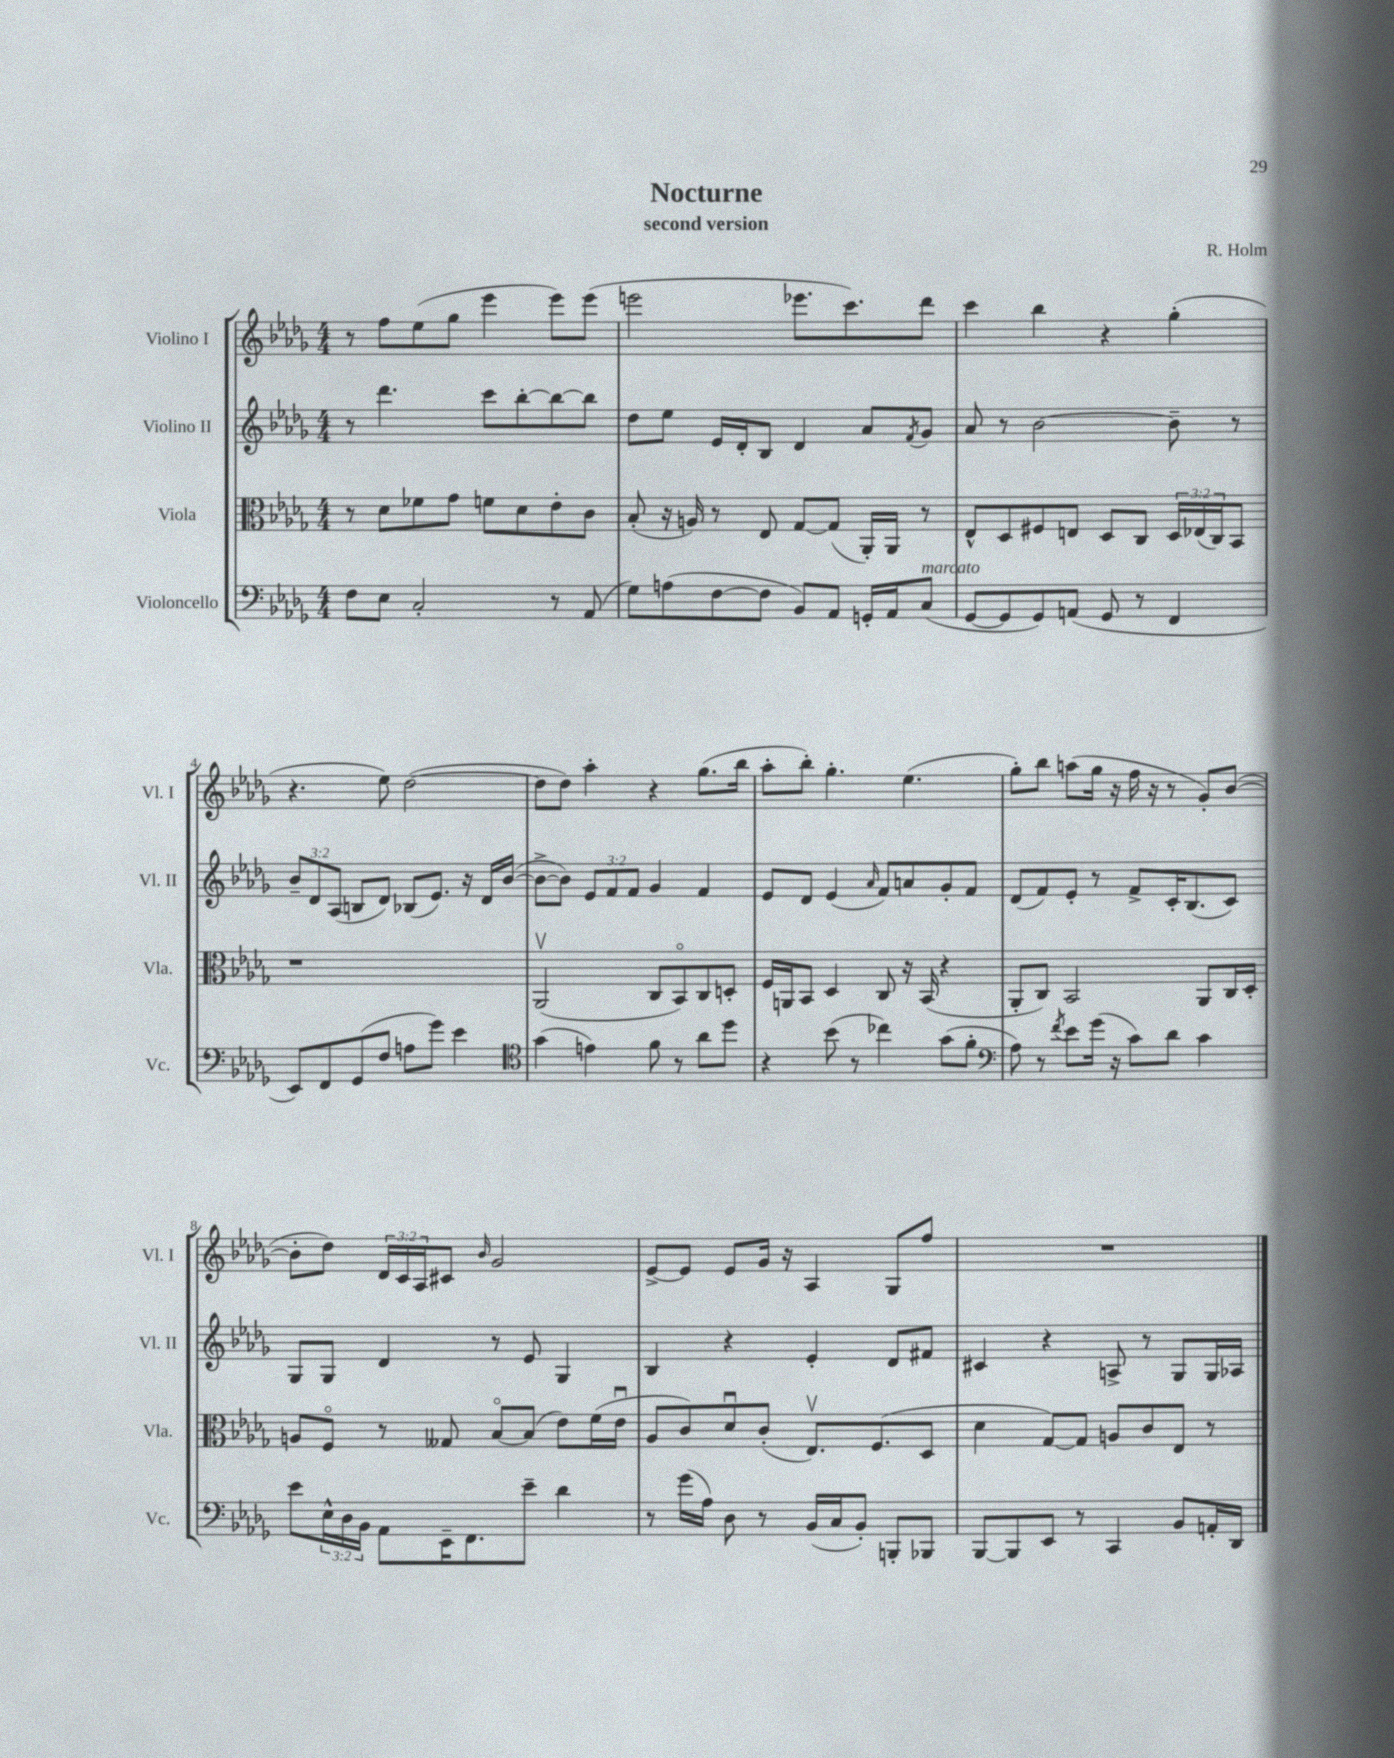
\header { title = "Nocturne" composer = "R. Holm" subtitle = "second version" }
<<
\new StaffGroup <<
\new Staff = "s0" \with { instrumentName = "Violino I" shortInstrumentName = "Vl. I" } {
    \clef treble \key des \major \numericTimeSignature \time 4/4 \override Staff.TupletNumber.text = #tuplet-number::calc-fraction-text
    r8 f''8 ees''8( ges''8 ees'''4 ees'''8) ees'''8( |
    e'''2 ees'''8. c'''8.) des'''8 |
    c'''4 bes''4 r4 ges''4-.( |
    r4. ees''8) des''2~( |
    des''8 des''8) aes''4-. r4 ges''8.( bes''16 |
    aes''8-. bes''8-.) ges''4.-. ees''4.( |
    ges''8-.) bes''8 a''8( ges''16 r16 f''16 r16 r8 ges'8-.) bes'8~( |
    bes'8-. des''8) \tuplet 3/2 { des'16 c'16 aes16 } cis'8 \grace { bes'16 } ges'2 |
    ees'8~-> ees'8 ees'8 ges'16 r16 aes4 ges8 f''8 |
    R1 \bar "|." |
}
\new Staff = "s1" \with { instrumentName = "Violino II" shortInstrumentName = "Vl. II" } {
    \clef treble \key des \major \numericTimeSignature \time 4/4 \override Staff.TupletNumber.text = #tuplet-number::calc-fraction-text
    r8 des'''4. c'''8 bes''8~-. bes''8~ bes''8 |
    des''8 ees''8 ees'16 des'16-. bes8 des'4 aes'8 \acciaccatura { f'8 } ges'8 |
    aes'8 r8 bes'2~ bes'8-- r8 |
    \tuplet 3/2 { bes'8-- des'8 aes8( } b8 des'8) bes8( ees'8.) r16 des'16 bes'16~( |
    bes'8~-> bes'8) \tuplet 3/2 { ees'8 f'8 f'8 } ges'4 f'4 |
    ees'8 des'8 ees'4( \grace { aes'16 } f'8) a'8 ges'8-. f'8 |
    des'8( f'8) ees'8-. r8 f'8-> c'16-. bes8.( c'8) |
    ges8 ges8 des'4 r8 ees'8 ges4 |
    bes4 r4 ees'4-. des'8 fis'8 |
    cis'4 r4 a8-> r8 ges8 ges16 aes16 \bar "|." |
}
\new Staff = "s2" \with { instrumentName = "Viola" shortInstrumentName = "Vla." } {
    \clef alto \key des \major \numericTimeSignature \time 4/4 \override Staff.TupletNumber.text = #tuplet-number::calc-fraction-text
    r8 des'8 fes'8 ges'8 f'8 des'8 ees'8-. c'8 |
    bes8-.( r16 a16) r8 ees8 ges8~ ges8( aes,16-.) aes,16 r8 |
    ees8-^ des8 fis8 e8 des8 c8 \tuplet 3/2 { des16 ees16( c16) } bes,8 |
    r1 |
    aes,2\upbow( c8 bes,8\flageolet) c8 d8-. |
    f16 a,16 bes,8 des4 c8 r16 bes,16( r4 |
    aes,8-. c8) bes,2 aes,8 c16 des16-. |
    a8 f8\flageolet r8 geses8 bes8~\flageolet bes8( ees'8) f'16( ees'16\downbow |
    aes8 c'8) des'8\downbow c'8-.( ees8.\upbow) f8.( des8 |
    des'4 ges8~) ges8 a8 c'8 ees8 r8 \bar "|." |
}
\new Staff = "s3" \with { instrumentName = "Violoncello" shortInstrumentName = "Vc." } {
    \clef bass \key des \major \numericTimeSignature \time 4/4 \override Staff.TupletNumber.text = #tuplet-number::calc-fraction-text
    f8 ees8 c2-. r8 aes,8( |
    ges8) a8( f8~ f8 bes,8) aes,8 g,16-. aes,16 c8^\markup { \italic "marcato" }( |
    ges,8~ ges,8 ges,8) a,8( ges,8 r8 f,4 |
    ees,8) f,8 ges,8( f8 a8 ges'8) ees'4 |
    \clef tenor ges'4( e'4) f'8 r8 aes'8 des''8 |
    r4 bes'8( r8 ces''4) ges'8( f'8-. |
    \clef bass aes8) r8 \acciaccatura { f'8 } ees'8 ges'16( r16 c'8) des'8 c'4 |
    ees'8 \tuplet 3/2 { ees16-^ des16 bes,16 } aes,8 ees,16-- f,8. ees'8-- des'4 |
    r8 ges'16( aes16) des8 r8 bes,16( c16 bes,8-.) b,,8-. bes,,8 |
    bes,,8~ bes,,8 ees,8 r8 c,4 bes,8 a,16-. des,16 \bar "|." |
}
>>
>>
